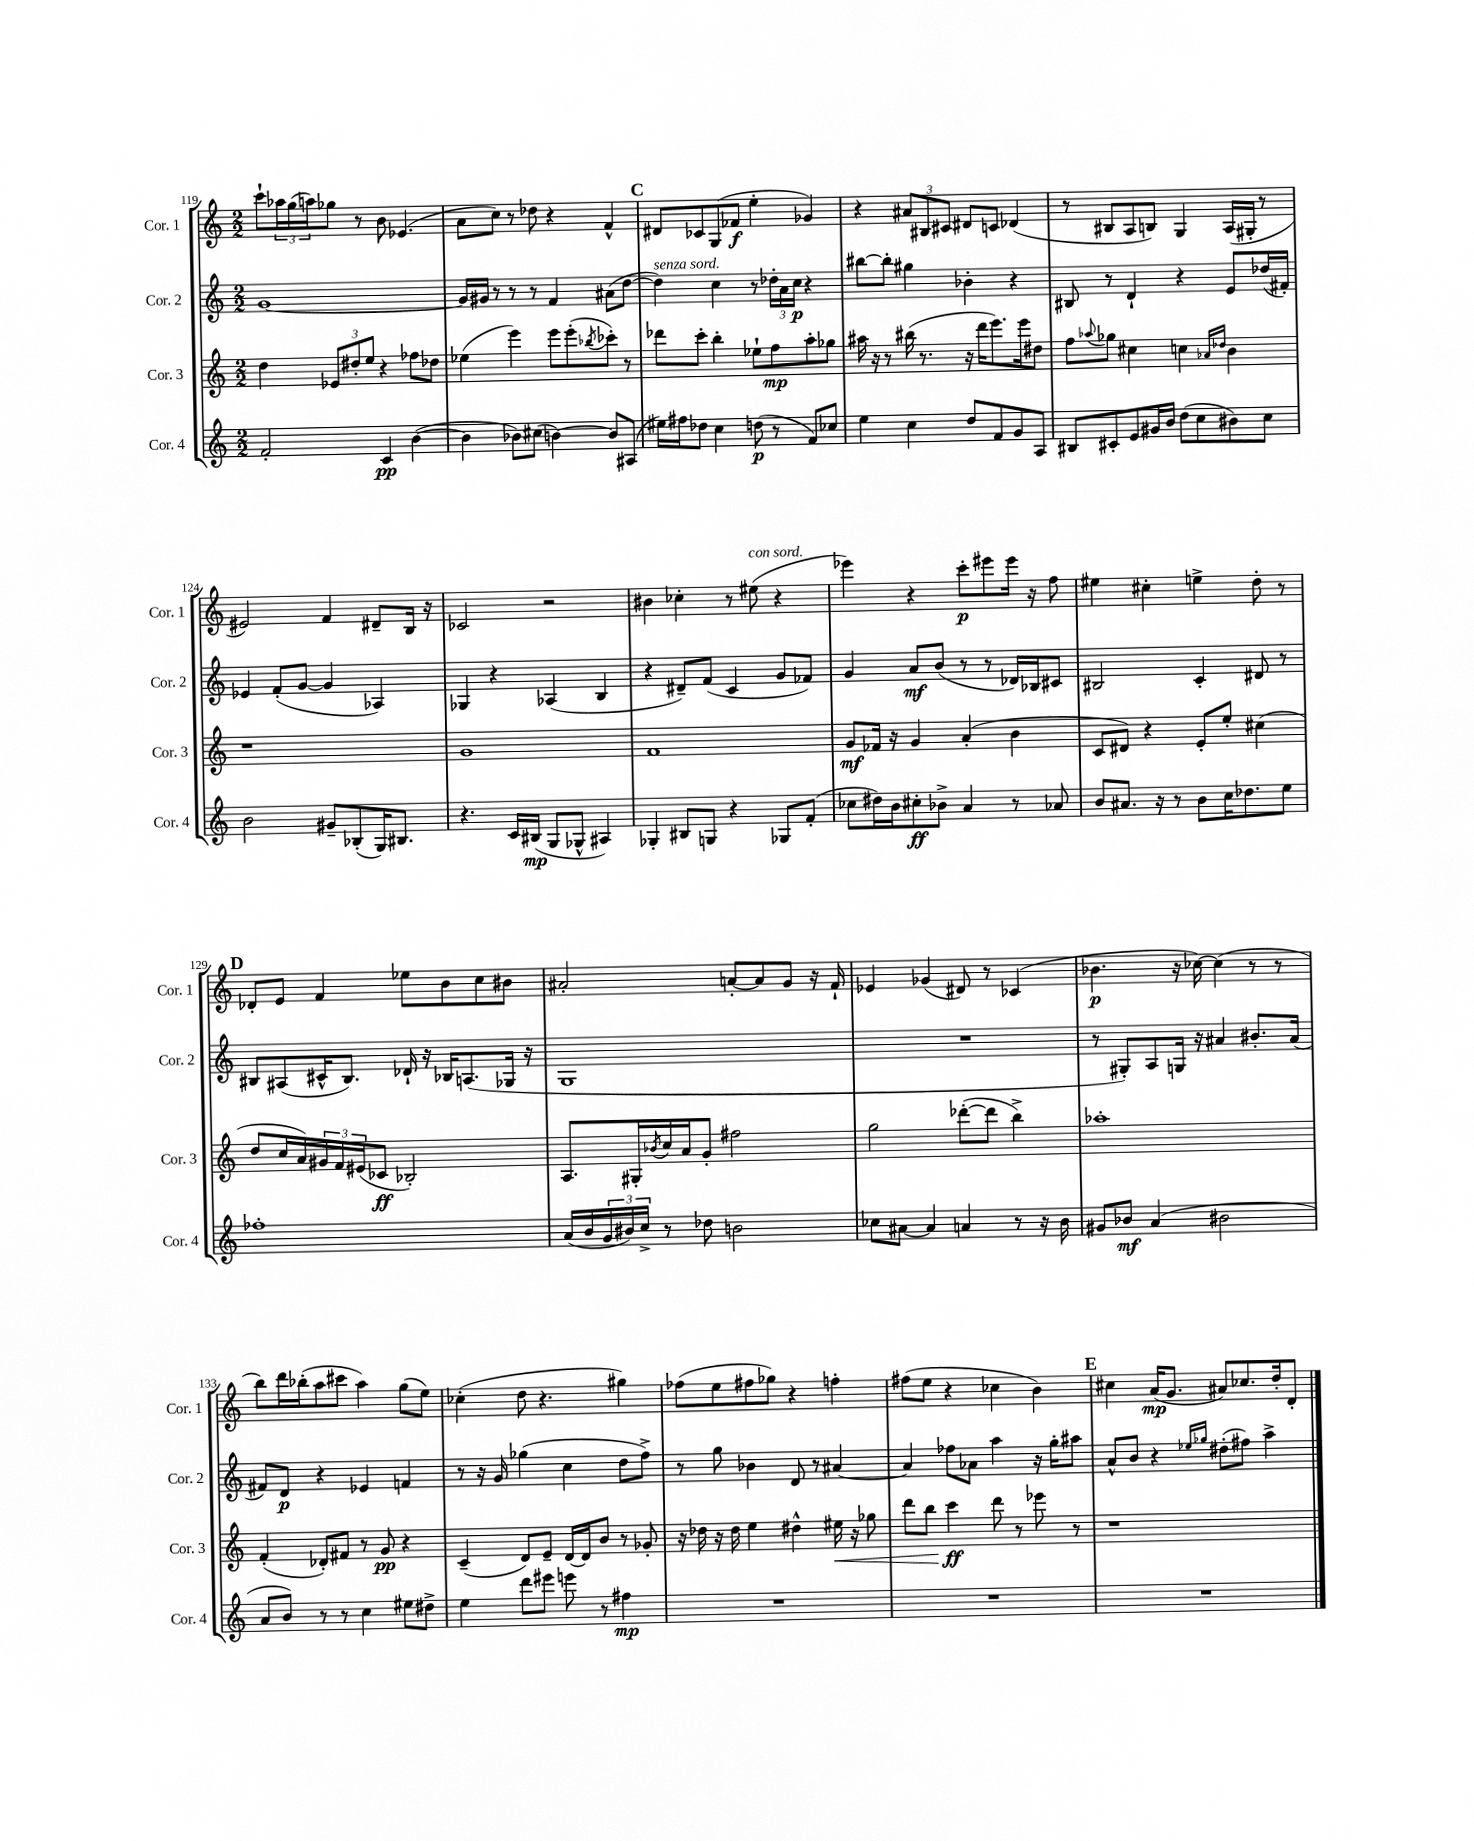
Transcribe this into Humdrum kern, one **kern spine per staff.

**kern	**dynam	**kern	**dynam	**kern	**dynam	**kern	**dynam
*part4	*part4	*part3	*part3	*part2	*part2	*part1	*part1
*staff4	*staff4	*staff3	*staff3	*staff2	*staff2	*staff1	*staff1
*I"Cor. 4	*	*I"Cor. 3	*	*I"Cor. 2	*	*I"Cor. 1	*
*I'Cor. 4	*	*I'Cor. 3	*	*I'Cor. 2	*	*I'Cor. 1	*
*clefG2	*	*clefG2	*	*clefG2	*	*clefG2	*
*k[]	*	*k[]	*	*k[]	*	*k[]	*
*M2/2	*	*M2/2	*	*M2/2	*	*M2/2	*
=119	=119	=119	=119	=119	=119	=119	=119
2f'/	.	4dd\	.	[1g	.	8ccc`\L	.
.	.	.	.	.	.	24aa-X\L	.
.	.	.	.	.	.	(24gg\	.
.	.	.	.	.	.	24aan\J)	.
.	.	12e-X/L	.	.	.	8gg-X\J	.
.	.	12dd#X'/	.	.	.	.	.
.	.	.	.	.	.	8r	.
.	.	12ee/J	.	.	.	.	.
4c/	pp	4r	.	.	.	8b\	.
.	.	.	.	.	.	(4.e-X/	.
([4b\	.	8ff-X\L	.	.	.	.	.
.	.	8dd-X\J	.	.	.	.	.
=120	=120	=120	=120	=120	=120	=120	=120
4b\]	.	(4ee-X\	.	16g/LL]	.	8a\L	.
.	.	.	.	16g#X/JJ	.	.	.
.	.	.	.	8r	.	8cc\J)	.
8b-X\L)	.	4eee\)	.	8r	.	8r	.
(8cc#X\J	.	.	.	8r	.	8dd-X\	.
[4bn\)	.	8eee\L	.	4f/	.	4r	.
.	.	(8eee'\	.	.	.	.	.
.	.	8qbb-X/	.	.	.	.	.
8b/L]	.	8ccc-X'\J)	.	(8a#X\L	.	4f^^/	.
(8A#X/J	.	8r	.	[8dd\J	.	.	.
!!LO:REH:place=s1:t=C
=121	=121	=121	=121	=121	=121	=121	=121
!	!	!	!	!LO:TX:a:i:t=senza sord.	!	!	!
16ee#X\LL)	.	8ddd-X\L	.	4dd\])	.	8d#X/L	.
16ff#X\J	.	.	.	.	.	.	.
8dd-X\J	.	8ccc'\J	.	.	.	8c-X/	.
4cc\	.	4bb'\	.	4cc\	.	(8G/	.
.	.	.	.	.	.	8f-X/J	f
(8ddn\	p	8ee-X`\L	.	8r	.	4ee'\	.
8r	.	8ff\	mp	24dd-X'\LL	.	.	.
.	.	.	.	24a\	.	.	.
.	.	.	.	24cc\JJ	p	.	.
8f/L)	.	8aa'\	.	4r	.	4g-X/)	.
8cc-X/J	.	8gg-X\J	.	.	.	.	.
=122	=122	=122	=122	=122	=122	=122	=122
4ee\	.	16aa#X\	.	[8bb#X\L	.	4r	.
.	.	16r	.	.	.	.	.
.	.	8r	.	8bb#'\J]	.	.	.
4cc\	.	(16bb#X\	.	4gg#X\	.	12a#X/L	.
.	.	8.r	.	.	.	.	.
.	.	.	.	.	.	12B#X/	.
.	.	.	.	.	.	12c#X/J	.
8dd/L	.	16r	.	4b-X'\	.	8d#X/L	.
.	.	16ddd\KL	.	.	.	.	.
8f/	.	8.eee\)	.	.	.	8cn/J	.
8g/	.	.	.	4r	.	(4d-X/	.
.	.	16eee\k	.	.	.	.	.
8A/J	.	8dd#X\J	.	.	.	.	.
=123	=123	=123	=123	=123	=123	=123	=123
8B#X/L	.	8ff\L	.	8B#X/	.	8r	.
.	.	8qqaa-X/	.	.	.	.	.
8c#X'/	.	8gg-X\J	.	8r	.	8B#X/L	.
8e/	.	4cc#X\	.	4d`/	.	8A/	.
16g#X/L	.	.	.	.	.	8Bn/J)	.
16b/JJ	.	.	.	.	.	.	.
(8dd\L	.	4ccn\	.	4r	.	4G/	.
8cc\	.	.	.	.	.	.	.
.	.	16qqa-X/LL	.	.	.	.	.
.	.	16qqdd-X/JJ	.	.	.	.	.
8b#X\)	.	4b\	.	8e/L	.	(16A/LL	.
.	.	.	.	.	.	16G#X'/JJ	.
8cc\J	.	.	.	(16dd-X/L	.	8r	.
.	.	.	.	16f#X'/JJ)	.	.	.
!!LO:LB:g=z
=124	=124	=124	=124	=124	=124	=124	=124
2b\	.	1r	.	4e-X/	.	2e#X/)	.
.	.	.	.	(8f'/L	.	.	.
.	.	.	.	[8g/J	.	.	.
8g#X~/L	.	.	.	4g/]	.	4f/	.
(8B-X'/	.	.	.	.	.	.	.
16G/K)	.	.	.	4A-X/)	.	8d#X~/L	.
8.B#X/J	.	.	.	.	.	.	.
.	.	.	.	.	.	16B/Jk	.
.	.	.	.	.	.	16r	.
=125	=125	=125	=125	=125	=125	=125	=125
4.r	.	1g	.	4G-X/	.	2c-X/	.
.	.	.	.	4r	.	.	.
16c/LL	.	.	.	.	.	.	.
(16B#X/JJ	mp	.	.	.	.	.	.
8G/L	.	.	.	(4A-X/	.	2r	.
8G-X^^/J	.	.	.	.	.	.	.
4A#X/)	.	.	.	4B/	.	.	.
=126	=126	=126	=126	=126	=126	=126	=126
4G-X'/	.	1f	.	4r	.	4b#X\	.
8B#X/L	.	.	.	8d#X~/L)	.	4cc-X'\	.
8Gn/J	.	.	.	(8f/J	.	.	.
4r	.	.	.	4c/	.	8r	.
!	!	!	!	!	!	!LO:TX:a:i:t=con sord.	!
.	.	.	.	.	.	(8ee#X\	.
8G-X/L	.	.	.	8g/L	.	4r	.
(8f'/J	.	.	.	8f-X/J)	.	.	.
=127	=127	=127	=127	=127	=127	=127	=127
8cc-X\L	.	8g/L	mf	4g/	.	4eee-X\)	.
16dd#X\L)	.	16f-X/Jk	.	.	.	.	.
16b\J	.	16r	.	.	.	.	.
8cc#X'\	ff	4g/	.	8a/L	mf	4r	.
8b-X^\J	.	.	.	(8b/J	.	.	.
4a/	.	(4a'/	.	8r	.	8ccc'\L	p
.	.	.	.	8r	.	8eee#X\	.
8r	.	4b\	.	16d-X/LL)	.	16eee#\Jk	.
.	.	.	.	16B-X/J	.	16r	.
8a-X/	.	.	.	8c#X/J	.	8ff\	.
=128	=128	=128	=128	=128	=128	=128	=128
8b/L	.	8c/L	.	2B#X/	.	4ee#X\	.
8.a#X/J	.	8d#X/J)	.	.	.	.	.
.	.	4r	.	.	.	4cc#X'\	.
16r	.	.	.	.	.	.	.
8r	.	.	.	.	.	.	.
8b\L	.	8e'/L	.	4c'/	.	4een^\	.
16cc\K	.	8ee'/J	.	.	.	.	.
8.dd-X\	.	.	.	.	.	.	.
.	.	(4cc#X\	.	8d#X/	.	8dd'\	.
8ee\J	.	.	.	8r	.	8r	.
!!LO:LB:g=z
!!LO:REH:place=s1:t=D
=129	=129	=129	=129	=129	=129	=129	=129
1ff-X'	.	8dd/L	.	8B#X/L	.	8d-X'/L	.
.	.	16cc/L	.	(8A#X/	.	8e/J	.
.	.	16a/)	.	.	.	.	.
.	.	24g#X/	.	16c#X^^/K	.	4f/	.
.	.	24f/	.	.	.	.	.
.	.	.	.	8.B#/J)	.	.	.
.	.	(24e#X/J	.	.	.	.	.
.	.	8c-X/J	ff	.	.	.	.
.	.	2B-X'/)	.	16d-X`/	.	8ee-X\L	.
.	.	.	.	16r	.	.	.
.	.	.	.	16B-X/KL	.	8b\	.
.	.	.	.	(8.An/	.	.	.
.	.	.	.	.	.	8cc\	.
.	.	.	.	16G-X/Jk	.	8b#X\J	.
.	.	.	.	16r	.	.	.
=130	=130	=130	=130	=130	=130	=130	=130
(16a/LL	.	8.A/L	.	1G	.	2a#X'/	.
16b/	.	.	.	.	.	.	.
24g/	.	.	.	.	.	.	.
24b#X/)	.	.	.	.	.	.	.
.	.	16G#X'/L	.	.	.	.	.
24cc^/JJ	.	.	.	.	.	.	.
.	.	8qb-X/	.	.	.	.	.
8r	.	16cc/	.	.	.	.	.
.	.	16a/J	.	.	.	.	.
8dd-X\	.	8g'/J	.	.	.	.	.
2bn\	.	2ff#X\	.	.	.	[8an'/L	.
.	.	.	.	.	.	8a/]	.
.	.	.	.	.	.	8g/J	.
.	.	.	.	.	.	16r	.
.	.	.	.	.	.	16f`/	.
=131	=131	=131	=131	=131	=131	=131	=131
8cc-X\L	.	2gg\	.	1r	.	4e-X/	.
[8a#X\J	.	.	.	.	.	.	.
4a#/]	.	.	.	.	.	(4g-X/	.
4an/	.	([8ddd-X'\L	.	.	.	8d#X/)	.
.	.	8ddd-\J]	.	.	.	8r	.
8r	.	4bb^\)	.	.	.	(4c-X/	.
16r	.	.	.	.	.	.	.
16b\	.	.	.	.	.	.	.
=132	=132	=132	=132	=132	=132	=132	=132
8g#X/L	.	1aa-X'	.	8r	.	4.b-X\	p
8b-X/J	mf	.	.	8G#X'/L)	.	.	.
(4a/	.	.	.	8A/	.	.	.
.	.	.	.	16Gn/Jk	.	16r	.
.	.	.	.	16r	.	[16cc-X\)	.
2b#X\	.	.	.	4a#X/	.	(4cc-\]	.
.	.	.	.	8.b#X'/L	.	8r	.
.	.	.	.	.	.	8r	.
.	.	.	.	(16a#/Jk	.	.	.
!!LO:LB:g=z
=133	=133	=133	=133	=133	=133	=133	=133
8a/L	.	(4f'/	.	8f#X/L)	.	8bb\L)	.
8b/J)	.	.	.	8d/J	p	16ddd\L	.
.	.	.	.	.	.	(16bb-X'\J	.
8r	.	8d-X'/L)	.	4r	.	8aa\	.
8r	.	8f#X/J	.	.	.	8ccc#X\J	.
4cc\	.	8r	.	4e-X/	.	4aa\)	.
.	.	8g/	pp	.	.	.	.
8ee#X\L	.	4r	.	4fn/	.	(8gg\L	.
8dd#X^\J	.	.	.	.	.	8ee\J)	.
=134	=134	=134	=134	=134	=134	=134	=134
4ee\	.	(4c~/	.	8r	.	(4cc-X'\	.
.	.	.	.	16r	.	.	.
.	.	.	.	16g/	.	.	.
8ddd\L	.	8d/L)	.	(4gg-X\	.	8dd\	.
8eee#X\J	.	8e~/J	.	.	.	4.r	.
8eeen\	.	[16d/LL	.	4cc\	.	.	.
.	.	16d/J]	.	.	.	.	.
8r	.	8b/J	.	.	.	.	.
4ff#X\	mp	8r	.	8dd\L	.	4gg#X\)	.
.	.	8g-X'/	.	8ff^\J)	.	.	.
=135	=135	=135	=135	=135	=135	=135	=135
1r	.	16r	.	8r	.	(8ff-X\L	.
.	.	16dd-X\	.	.	.	.	.
.	.	16r	.	8gg\	.	8ee\	.
.	.	16dd-\	.	.	.	.	.
.	.	4ee\	.	4b-X\	.	8ff#X\	.
.	.	.	.	.	.	8gg-X\J)	.
.	.	4dd#X^^\	.	8d/	.	4r	.
.	.	.	.	8r	.	.	.
!	!	!	!LO:HP:b	!	!	!	!
.	.	16ee#X\	<	[4a#X/	.	4ffn'\	.
.	.	16r	.	.	.	.	.
.	.	8gg-X\	.	.	.	.	.
=136	=136	=136	=136	=136	=136	=136	=136
1r	.	8ddd\L	.	4a#/]	.	(8ff#X\L	.
.	.	8bb\J	.	.	.	8ee\J	.
.	.	4ccc\	ff	8ff-X\L	.	4r	.
.	.	.	.	8a-X\J	.	.	.
.	.	8ddd\	[	4aa\	.	4cc-X\	.
.	.	8r	.	.	.	.	.
.	.	8eee-X\	.	16r	.	4b\)	.
.	.	.	.	16gg'\KL	.	.	.
.	.	8r	.	8aa#X\J	.	.	.
!!LO:REH:place=s1:t=E
=137	=137	=137	=137	=137	=137	=137	=137
1r	.	1r	.	8a^^/L	.	4cc#X\	.
.	.	.	.	8b/J	.	.	.
.	.	.	.	4r	.	(16a/KL	mp
.	.	.	.	.	.	8.g/J	.
.	.	.	.	16qqee-X/LL	.	.	.
.	.	.	.	16qqgg-X/JJ	.	.	.
.	.	.	.	(8dd#X'\L	.	8a#X/L)	.
.	.	.	.	8ff#X\J)	.	8.cc-X/	.
.	.	.	.	4aa^\	.	.	.
.	.	.	.	.	.	16dd'/k	.
.	.	.	.	.	.	8d'/J	.
==	==	==	==	==	==	==	==
*-	*-	*-	*-	*-	*-	*-	*-
